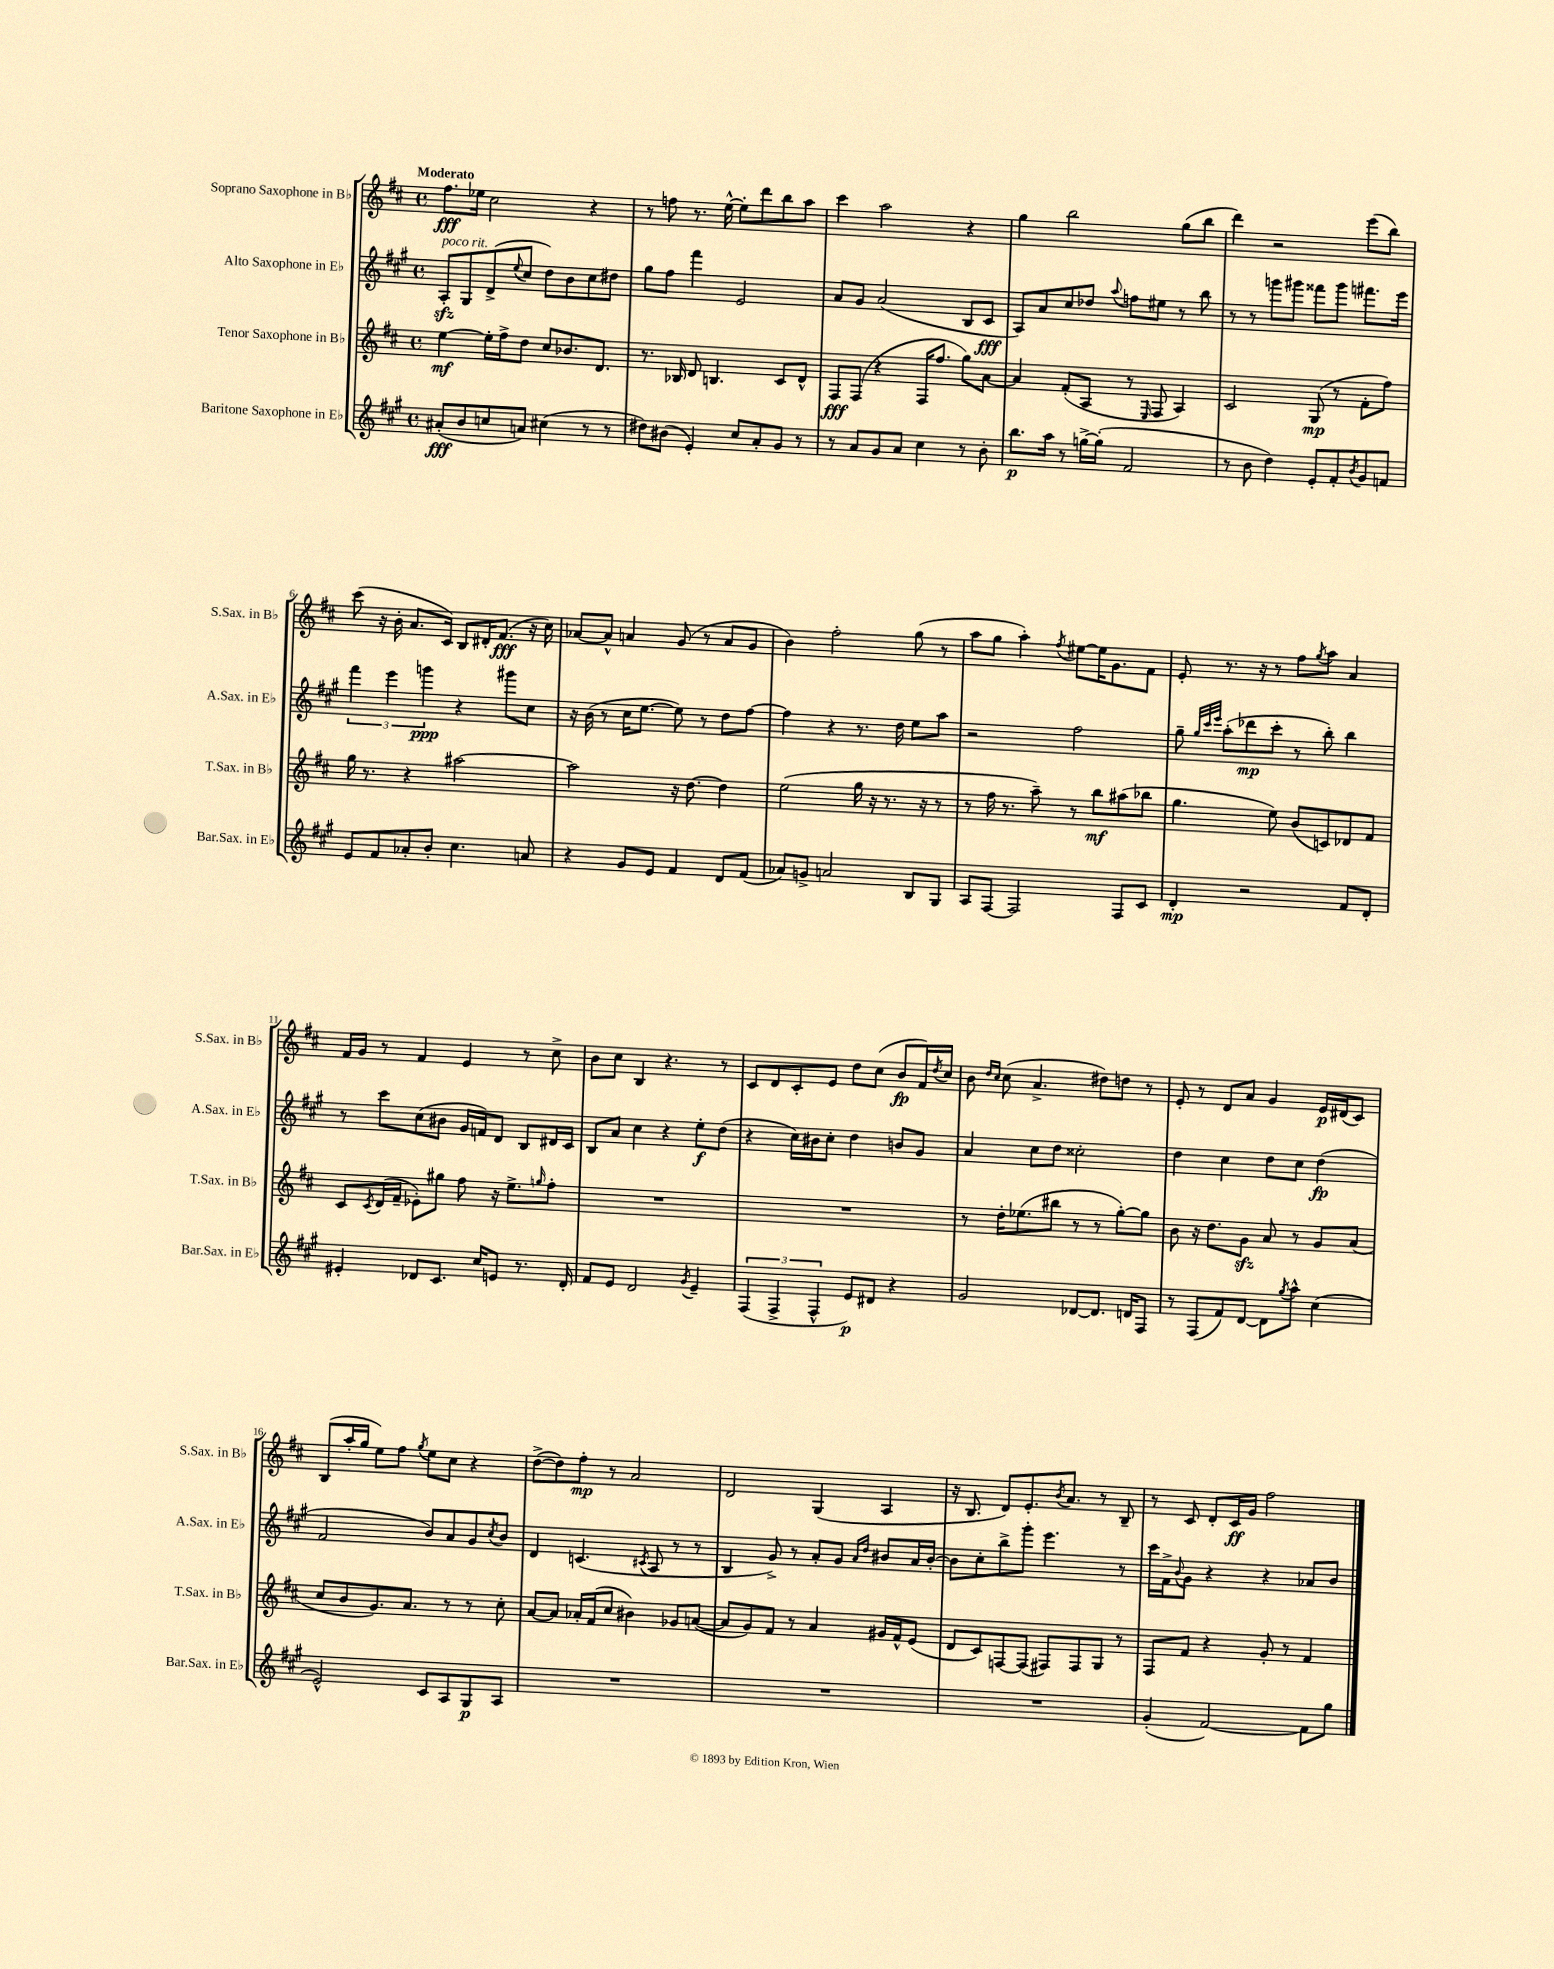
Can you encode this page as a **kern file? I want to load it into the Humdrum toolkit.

**kern	**kern	**kern	**kern
*staff4	*staff3	*staff2	*staff1
*clefG2	*clefG2	*clefG2	*clefG2
*k[f#c#g#]	*k[f#c#]	*k[f#c#g#]	*k[f#c#]
*M4/4	*M4/4	*M4/4	*M4/4
*met(c)	*met(c)	*met(c)	*met(c)
(8a#'/L	[4ee\	8A'/L	8.ff#\L
8b/	.	8G#/	.
.	.	.	16ee-\Jk
8cc/	16ee'\]LL	(8d^/	2cc#\
.	16ff#^\J	.	.
.	.	8qqee/	.
8a/J)	8dd\J	8cc#/J	.
(4cc#\	8cc#/L	8dd\L)	.
.	8.b-/	8b\	.
8r	.	8cc#\	4r
.	8.d/J	.	.
8r	.	8dd#\J	.
=	=	=	=
8dd#\L)	8.r	8gg#\L	8r
(8b#\J	.	8ff#\J	8ff\
.	16B-/	.	.
4e'/)	8d/	4fff#\	8.r
.	4.B/	.	.
.	.	.	[16ee^^\
8cc#/L	.	2e/	8ee'\]L
8a'/	.	.	8ddd\
8g#/J	8c#/L	.	8bb\
8r	8d^^/J	.	8aa\J
=	=	=	=
8r	8F#/L	8a/L	4ccc#\
8a/L	(8F#/J	8g#/J	.
8g#/	4r	(2a/	2aa\
8a/J	.	.	.
4cc#\	16F#/LK	.	.
.	8.ff#/J	.	.
8r	8gg\L)	8B/L	4r
8b'\	[8a\J	8c#/J	.
=	=	=	=
8.bb\L	4a/]	8A/L)	4gg\
.	.	8a/	.
16aa\Jk	.	.	.
8r	(8f#'/L	8cc#/	2bb\
[16gg^\LL	8A/J	8dd-/J	.
(16gg'\]JJ	.	.	.
.	.	8qqaa/	.
2f#/	8r	8ff\L	.
.	16qqE/	.	.
.	8F#/	8ee#\J	.
.	4A/)	8r	(8gg\L
.	.	8bb\	8bb\J
=	=	=	=
8r	2c#/	8r	4ddd\)
8b\	.	8r	.
4dd\)	.	8ggg\L	2r
.	.	8ggg#\J	.
8e'/L	(8G/	8fff##\L	.
8f#'/	8r	8ggg#\J	.
8qb/	.	.	.
8g#/	8f#'\L	8.fff#\L	(8eee\L
8f/J	8ff#\J)	.	8bb\J)
.	.	16eee\Jk	.
=	=	=	=
8e/L	16gg\	6fff#\	(8ccc#\
.	8.r	.	.
8f#/	.	.	16r
.	.	6eee\	.
.	.	.	16b'\
8a-'/	4r	.	8.a/L
.	.	6ggg\	.
8b'/J	.	.	.
.	.	.	16c#/Jk)
4.cc#\	[2aa#\	4r	8B/L
.	.	.	16d#'/K
.	.	.	(8.f#/J
.	.	8ggg#\L	.
8a/	.	8cc#\J	16r
.	.	.	16cc#\)
=	=	=	=
4r	2aa#\]	16r	[8a-/L
.	.	(16b\	.
.	.	8r	8a-^^/]J
8g#/L	.	16cc#\LK	4a/
.	.	[8.ee\J	.
8e/J	.	.	.
4f#/	16r	8ee\])	(8g/
.	[8.dd\	.	.
.	.	8r	8r
8d/L	4dd\]	8dd\L	8a/L
(8f#/J	.	[8ff#\J	8g/J
=	=	=	=
8a-/L)	(2ee\	4ff#\]	4b\)
8g^/J	.	.	.
2a/	.	4r	2ff#'\
.	16gg\	8.r	.
.	16r	.	.
.	8.r	.	.
.	.	16dd\	.
8B/L	.	8ee\L	(8gg\
.	16r	.	.
8G#/J	8r	8aa\J	8r
=	=	=	=
8A/L	8r	2r	8aa\L
[8F#/J	16ff#\	.	8gg\J
.	8.r	.	.
2F#/]	.	.	4aa'\)
.	8aa~\)	.	.
.	.	.	8qff#/
.	8r	2ff#\	[8ee#\L
.	8bb\L	.	16ee#\]K
.	.	.	8.g\
8F#/L	(8aa#\	.	.
8c#/J	8bb-\J	.	8f#\J
=	=	=	=
4d'/	4.gg\	8gg#~\	8e'/
.	.	32qqgg#/LLL	.
.	.	32qqccc#/	.
.	.	32qqeee/JJJ	.
.	.	(8aa'\L	8.r
2r	.	8ddd-\	.
.	.	.	16r
.	8ee\)	8ccc#'\J	8r
.	(8b/L	8r	8ff#\L
.	.	.	8qgg/
.	8c/)	8bb'\)	8aa\J
8f#/L	8d-/	4bb\	4a/
8d'/J	8f#/J	.	.
=	=	=	=
4e#'/	8c#/L	8r	16f#/LL
.	.	.	16g/JJ
.	8qc#/	.	.
.	(16d/L	8ccc#\L	8r
.	16f#~/JJ	.	.
8d-/L	8e-'\L)	(8cc#\	4f#/
8.c#/J	8gg#\J	8b#\J	.
.	8ff#\	16g#/LL	4e/
16cc#/LK	.	16f/J)	.
8e/J	16r	8d/J	.
.	8.ee^\L	.	.
8.r	.	8B/L	8r
.	16qqgg/	.	.
.	8ff#'\J	16d#/L	8cc#^\
16d-'/	.	16c#/JJ	.
=	=	=	=
8f#/L	1r	8B/L	8b\L
8e/J	.	8a/J	8cc#\J
2d/	.	4cc#\	4B/
.	.	4r	4.r
8qg#/	.	.	.
4e~/	.	8ee'\L	.
.	.	(8dd\J	8r
=	=	=	=
(6F#/	1r	4r	8c#/L
.	.	.	8d/
6F#^/	.	.	.
.	.	16cc#\LL)	8c#'/
.	.	16b#\J	.
6F#^^/	.	.	.
.	.	8cc#'\J	8e/J
8e/L)	.	4dd\	8dd\L
8d#/J	.	.	(8cc#\J
4r	.	8b/L	8b/L
.	.	8g#/J	16f#/L)
.	.	.	8qdd/
.	.	.	16cc#/JJ
=	=	=	=
2g#/	8r	4a/	8b\
.	.	.	16qqdd/LL
.	.	.	16qqcc#/JJ
.	16dd'\LK	.	(8cc#\
.	(8.ee-\	.	.
.	.	8cc#\L	4.a^/
.	8bb#\J	8dd\J	.
[8d-/L	8r	2cc##'\	.
8.d-/]J	8r	.	8dd#\L)
.	[8gg'\L)	.	8dd\J
16d/LK	.	.	.
8F#/J	8gg\]J	.	8r
=	=	=	=
8r	8b\	4dd\	8e'/
(8F#/L	16r	.	8r
.	8.dd\L	.	.
8f#/)	.	4cc#\	8d/L
[8d/J	8g\J	.	8a/J
8d\]L	8a/	8dd\L	4g/
8qgg#/	.	.	.
8aa^^\J	8r	8cc#\J	.
(4cc#\	8g/L	(4dd\	16e/LL
.	.	.	(16d#/J
.	(8a/J	.	8c#/J)
=	=	=	=
2e^^/)	8cc#/L	2f#/	(8B/L
.	8b/	.	16aa'/L
.	.	.	16gg/JJ
.	8.g/)	.	8ee\L)
.	.	.	8ff#\J
.	8.a/J	.	.
.	.	.	8qgg/
8c#/L	.	8b/L)	8ee\L
8A/	8r	8a/	8cc#\J
8G#/	8r	8g#/	4r
.	.	8qcc#/	.
8A/J	8cc#'\	8b/J	.
=	=	=	=
1r	[8a/L	4d/	([8dd^\L
.	8a/]J	.	8dd\])
.	16a-'/LL	(4.c/	8ff#'\J
.	(16f#/J	.	.
.	8cc#/J	.	8r
.	4b#\)	.	2a/
.	.	8qc#/	.
.	.	8A/	.
.	8g-/L	8r	.
.	([8a/J	8r	.
=	=	=	=
1r	8a/]L	4B/	2d/
.	8g/)	.	.
.	8f#/J	8g#^/)	.
.	8r	8r	.
.	4a/	8a'/L	(4G/
.	.	8g#/J	.
.	.	16qqa/LL	.
.	.	16qqdd/JJ	.
.	16g#/LL	8b#/L	4A/
.	16f#^^/J	.	.
.	(8e/J	16a/L	.
.	.	[16b#'/JJ	.
=	=	=	=
1r	8d/L	8b#\]L	16r
.	.	.	8.B/
.	8c#/)	8cc#'\	.
.	[8F/	8bb^\	8d/L)
.	(8F/]J	8ggg#'\J	8.e'/
.	8F#/L)	4.eee\	.
.	.	.	8qb/
.	.	.	8.a/J
.	8F#/	.	.
.	8G/J	.	8r
.	8r	8r	8B~/
=	=	=	=
(4g#'/	8F#/L	16ccc#\LL	8r
.	.	16f#^\J	.
.	.	8qqb/	.
.	8f#/J	8g#\J	8c#/
[2f#/)	4r	4r	8d'/L
.	.	.	16c#/L
.	.	.	16g/JJ
.	8g'/	4r	2ff#\
.	8r	.	.
8f#\]L	4f#/	8a-/L	.
8gg#\J	.	8b/J	.
==	==	==	==
*-	*-	*-	*-
